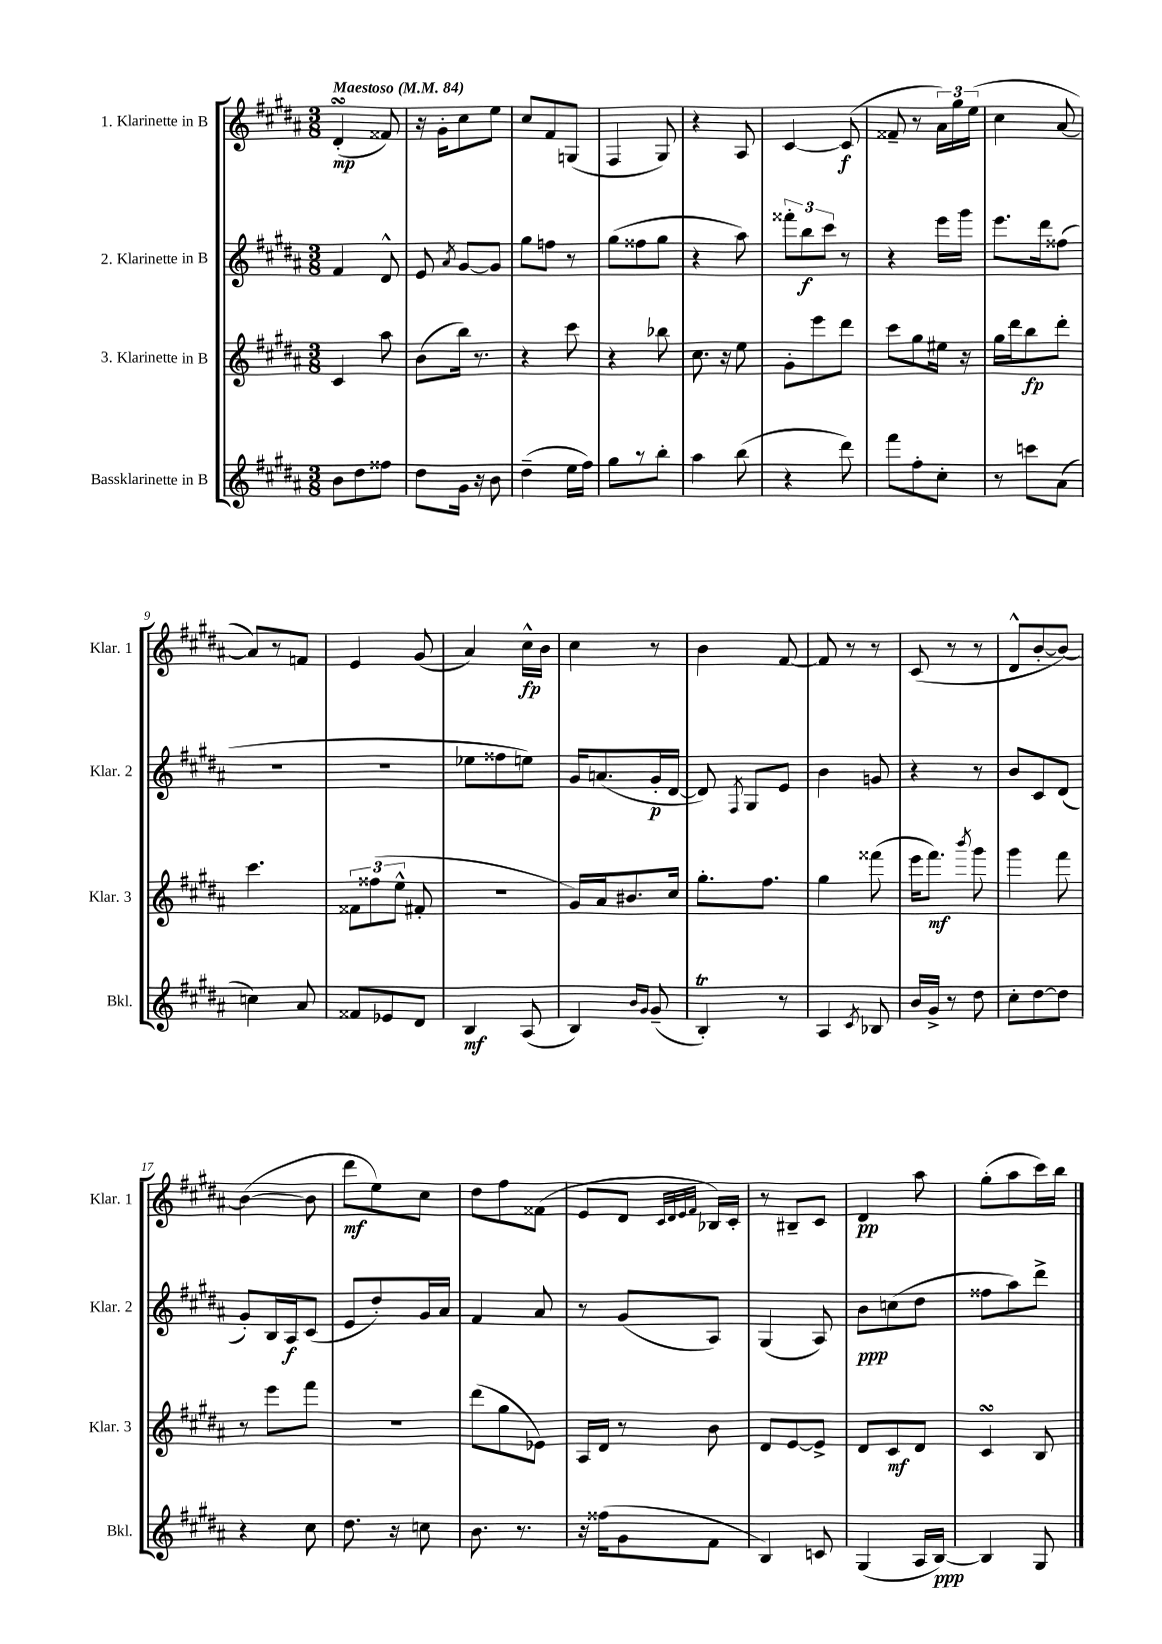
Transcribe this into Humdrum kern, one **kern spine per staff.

**kern	**kern	**kern	**kern
*staff4	*staff3	*staff2	*staff1
*clefG2	*clefG2	*clefG2	*clefG2
*k[f#c#g#d#a#]	*k[f#c#g#d#a#]	*k[f#c#g#d#a#]	*k[f#c#g#d#a#]
*M3/8	*M3/8	*M3/8	*M3/8
*MM84	*MM84	*MM84	*MM84
8b	4c#	4f#	(4d#'
8dd#	.	.	.
8ff##	8aa#	8d#^^	8f##)
=	=	=	=
8dd#	(8b	8e	16r
.	.	.	16g#'
.	.	8qa#	.
16g#	16bb)	[8g#	8cc#
16r	8.r	.	.
8b	.	8g#]	8ee
=	=	=	=
(4dd#~	4r	8gg#	8cc#
.	.	8ff	8f#
16ee	8ccc#	8r	(8G
16ff#)	.	.	.
=	=	=	=
8gg#	4r	(8gg#	4F#
8r	.	8ff##	.
8bb'	8bb-	8gg#	8G#)
=	=	=	=
4aa#	8.cc#	4r	4r
.	16r	.	.
(8bb	8ee	8aa#)	8A#
=	=	=	=
4r	8g#'	12fff##'	[4c#
.	.	12bb	.
.	8eee	.	.
.	.	12ccc#	.
8ddd#)	8ddd#	8r	(8c#]
=	=	=	=
8fff#	8ccc#	4r	8f##~
8ff#'	8gg#	.	8r
8cc#'	16ee#	16eee	24a#)
.	.	.	24gg#
.	16r	16ggg#	.
.	.	.	(24ee
=	=	=	=
8r	16gg#	8.eee	4cc#
.	16ddd#	.	.
8ccc	8bb	.	.
.	.	16ddd#	.
(8a#	8ddd#'	(8ff##	[8a#
=	=	=	=
4cc)	4.ccc#	4.r	8a#])
.	.	.	8r
8a#	.	.	8f
=	=	=	=
8f##	12f##	4.r	4e
.	(12ff##	.	.
8e-	.	.	.
.	12ee^^	.	.
8d#	8f#'	.	(8g#
=	=	=	=
4B	4.r	8ee-	4a#)
.	.	8ff##	.
(8A#	.	8ee)	16cc#^^
.	.	.	16b
=	=	=	=
4B)	16g#)	16g#	4cc#
.	16a#	(8.a	.
.	8.b#	.	.
16qqb	.	.	.
16qqg#	.	.	.
(8g#~	.	16g#'	8r
.	16cc#	[16d#	.
=	=	=	=
4B')	8.gg#'	8d#])	4b
.	.	8qF#	.
.	.	8G#	.
.	8.ff#	.	.
8r	.	8e	[8f#
=	=	=	=
4A#	4gg#	4b	8f#]
.	.	.	8r
8qc#	.	.	.
8B-	(8fff##	8g	8r
=	=	=	=
16b	16eee	4r	(8c#
16g#^	8.fff#)	.	.
8r	.	.	8r
.	8qbbb	.	.
8dd#	8ggg#	8r	8r
=	=	=	=
8cc#'	4ggg#	8b	8d#^^
[8dd#	.	8c#	[8b'
8dd#]	8fff#	(8d#	8b_)
=	=	=	=
4r	8r	8g#')	(4b_
.	8eee	16B	.
.	.	16A#	.
8cc#	8fff#	(8c#	8b]
=	=	=	=
8.dd#	4.r	8e	8ddd#
.	.	8dd#')	8ee)
16r	.	.	.
8cc	.	16g#	8cc#
.	.	16a#	.
=	=	=	=
8.b	(8ddd#	4f#	8dd#
.	8gg#	.	8ff#
8.r	.	.	.
.	8e-)	8a#	(8f##
=	=	=	=
16r	16A#	8r	8e
(16ff##	16d#	.	.
8g#	8r	(8g#	8d#
.	.	.	32qqc#
.	.	.	32qqd#
.	.	.	32qqe
.	.	.	32qqf#
8f#	8b	8A#)	16B-)
.	.	.	16c#'
=	=	=	=
4B)	8d#	(4G#	8r
.	[8e	.	8B#~
8c	8e^]	8A#)	8c#
=	=	=	=
(4G#	8d#	8b	4d#
.	8c#	(8cc	.
16A#	8d#	8dd#	8aa#
[16B)	.	.	.
=	=	=	=
4B]	4c#	8ff##	(8gg#'
.	.	8aa#)	8aa#
8G#	8B	8ddd#^	16ccc#)
.	.	.	16bb
==	==	==	==
*-	*-	*-	*-
